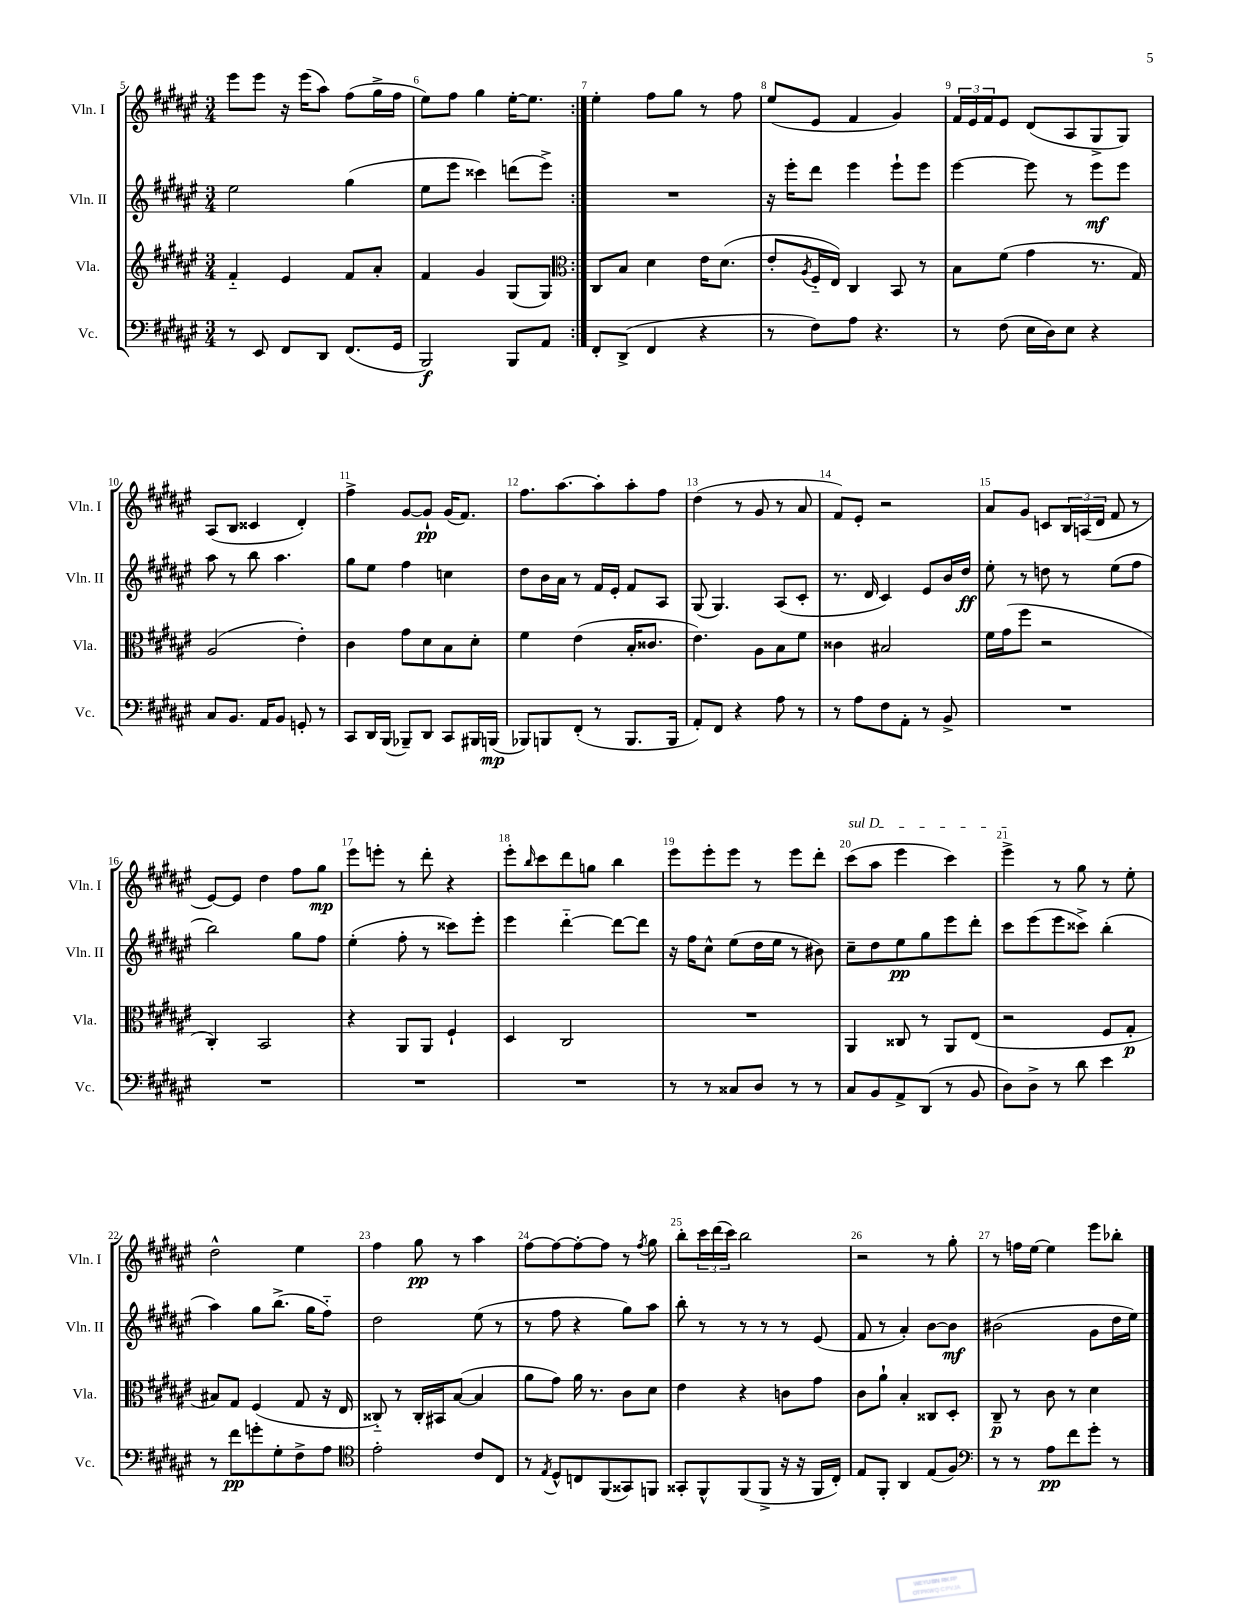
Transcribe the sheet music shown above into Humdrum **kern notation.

**kern	**dynam	**kern	**dynam	**kern	**dynam	**kern	**dynam
*part4	*part4	*part3	*part3	*part2	*part2	*part1	*part1
*staff4	*staff4	*staff3	*staff3	*staff2	*staff2	*staff1	*staff1
*I"Vc.	*	*I"Vla.	*	*I"Vln. II	*	*I"Vln. I	*
*I'Vc.	*	*I'Vla.	*	*I'Vln. II	*	*I'Vln. I	*
*clefF4	*	*clefG2	*	*clefG2	*	*clefG2	*
*k[f#c#g#d#a#e#]	*	*k[f#c#g#d#a#e#]	*	*k[f#c#g#d#a#e#]	*	*k[f#c#g#d#a#e#]	*
*M3/4	*	*M3/4	*	*M3/4	*	*M3/4	*
=5	=5	=5	=5	=5	=5	=5	=5
8r	.	4f#/	.	2ee#\	.	8eee#\L	.
8EE#/	.	.	.	.	.	8eee#\J	.
8FF#/L	.	4e#/	.	.	.	16r	.
.	.	.	.	.	.	(16eee#\KL	.
8DD#/J	.	.	.	.	.	8aa#\J)	.
(8.FF#/L	.	8f#/L	.	(4gg#\	.	(8ff#\L	.
.	.	8a#'/J	.	.	.	16gg#^\L	.
16GG#/Jk	.	.	.	.	.	16ff#\JJ	.
=6	=6	=6	=6	=6	=6	=6	=6
2BBB/)	f	4f#/	.	8ee#\L	.	8ee#\L)	.
.	.	.	.	8eee#\J	.	8ff#\J	.
.	.	4g#/	.	4ccc##X\)	.	4gg#\	.
8BBB/L	.	(8G#/L	.	(8dddn\L	.	[16ee#'\KL	.
.	.	.	.	.	.	8.ee#\J]	.
8AA#/J	.	8G#/J)	.	8eee#^\J)	.	.	.
=7:|!	=7:|!	=7:|!	=7:|!	=7:|!	=7:|!	=7:|!	=7:|!
*	*	*clefC3	*	*	*	*	*
8FF#'/L	.	8C#/L	.	2.r	.	4ee#'\	.
(8DD#^/J	.	8B/J	.	.	.	.	.
4FF#/	.	4d#\	.	.	.	8ff#\L	.
.	.	.	.	.	.	8gg#\J	.
4r	.	16e#\KL	.	.	.	8r	.
.	.	(8.d#\J	.	.	.	.	.
.	.	.	.	.	.	8ff#\	.
=8	=8	=8	=8	=8	=8	=8	=8
8r	.	8e#'/L	.	16r	.	(8ee#/L	.
.	.	.	.	16eee#'\KL	.	.	.
.	.	8qA#/	.	.	.	.	.
8F#\L)	.	16F#/L	.	8ddd#\J	.	8e#/J	.
.	.	16E#/JJ)	.	.	.	.	.
8A#\J	.	4C#/	.	4eee#\	.	4f#/	.
4.r	.	.	.	.	.	.	.
.	.	8BB/	.	8eee#`\L	.	4g#/)	.
.	.	8r	.	8eee#\J	.	.	.
=9	=9	=9	=9	=9	=9	=9	=9
8r	.	8B\L	.	[4eee#\	.	24f#/LL	.
.	.	.	.	.	.	24e#/	.
.	.	.	.	.	.	24f#/J	.
(8F#\	.	(8f#\J	.	.	.	8e#/J	.
16E#\LL	.	4g#\	.	8eee#\]	.	(8d#/L	.
16D#\J)	.	.	.	.	.	.	.
8E#\J	.	.	.	8r	.	8A#/	.
4r	.	8.r	.	8eee#\L	mf	8G#^/	.
.	.	.	.	8eee#\J	.	8G#/J)	.
.	.	16G#/)	.	.	.	.	.
!!LO:LB:g=z
=10	=10	=10	=10	=10	=10	=10	=10
8C#/L	.	(2A#/	.	8aa#\	.	(8A#/L	.
8.BB/J	.	.	.	8r	.	8B/J	.
.	.	.	.	8bb\	.	4c##X/	.
16AA#/KL	.	.	.	.	.	.	.
8BB/J	.	.	.	4.aa#\	.	.	.
8GGn'/	.	4e#'\)	.	.	.	4d#'/)	.
8r	.	.	.	.	.	.	.
=11	=11	=11	=11	=11	=11	=11	=11
8CC#/L	.	4c#\	.	8gg#\L	.	4ff#^\	.
16DD#/L	.	.	.	8ee#\J	.	.	.
(16BBB/JJ	.	.	.	.	.	.	.
8BBB-X~/L)	.	8g#\L	.	4ff#\	.	[8g#/L	.
8DD#/J	.	8d#\	.	.	.	8g#`/J]	pp
8CC#/L	.	8B\	.	4ccn\	.	(16g#/KL	.
.	.	.	.	.	.	8.f#/J)	.
16BBB#X/L	.	8d#'\J	.	.	.	.	.
(16BBBn/JJ	mp	.	.	.	.	.	.
=12	=12	=12	=12	=12	=12	=12	=12
8BBB-X/L)	.	4f#\	.	8dd#\L	.	8.ff#\L	.
8BBBn/	.	.	.	16b\L	.	.	.
.	.	.	.	16a#\JJ	.	[8.aa#\	.
(8FF#'/J	.	(4e#\	.	8r	.	.	.
8r	.	.	.	16f#/LL	.	8aa#'\]	.
.	.	.	.	16e#'/JJ	.	.	.
8.BBB/L	.	16B'/KL	.	8f#/L	.	8aa#'\	.
.	.	8.c##X/J	.	.	.	.	.
.	.	.	.	8A#/J	.	8ff#\J	.
16BBB/Jk	.	.	.	.	.	.	.
=13	=13	=13	=13	=13	=13	=13	=13
8AA#'/L)	.	4.e#\)	.	(8G#/	.	(4dd#\	.
8FF#/J	.	.	.	4.G#/)	.	.	.
4r	.	.	.	.	.	8r	.
.	.	8A#\L	.	.	.	8g#/	.
8A#\	.	8B\	.	(8A#/L	.	8r	.
8r	.	8f#\J	.	8c#'/J	.	8a#/	.
=14	=14	=14	=14	=14	=14	=14	=14
8r	.	4c##X\	.	8.r	.	8f#/L)	.
8A#\L	.	.	.	.	.	8e#'/J	.
.	.	.	.	16d#/	.	.	.
8F#\	.	2B#X/	.	4c#/)	.	2r	.
8AA#'\J	.	.	.	.	.	.	.
8r	.	.	.	8e#/L	.	.	.
8BB^/	.	.	.	16b/L	.	.	.
.	.	.	.	16dd#/JJ	ff	.	.
=15	=15	=15	=15	=15	=15	=15	=15
2.r	.	16f#\LL	.	8ee#'\	.	8a#/L	.
.	.	(16g#\J	.	.	.	.	.
.	.	8ff#\J	.	8r	.	8g#/J	.
.	.	2r	.	8ddn\	.	8cn/L	.
.	.	.	.	8r	.	24B/L	.
.	.	.	.	.	.	(24An/	.
.	.	.	.	.	.	24d#/JJ	.
.	.	.	.	(8ee#\L	.	8f#/	.
.	.	.	.	8ff#\J	.	8r	.
!!LO:LB:g=z
=16	=16	=16	=16	=16	=16	=16	=16
2.r	.	4C#'/)	.	2bb\)	.	[8e#/L)	.
.	.	.	.	.	.	8e#/J]	.
.	.	2BB/	.	.	.	4dd#\	.
.	.	.	.	8gg#\L	.	8ff#\L	.
.	.	.	.	8ff#\J	.	8gg#\J	mp
=17	=17	=17	=17	=17	=17	=17	=17
2.r	.	4r	.	(4ee#'\	.	8eee#\L	.
.	.	.	.	.	.	8eeen'\J	.
.	.	8AA#/L	.	8ff#'\	.	8r	.
.	.	8AA#/J	.	8r	.	8ddd#'\	.
.	.	4F#`/	.	8ccc##X\L)	.	4r	.
.	.	.	.	8eee#'\J	.	.	.
=18	=18	=18	=18	=18	=18	=18	=18
2.r	.	4D#/	.	4eee#\	.	8eee#'\L	.
.	.	.	.	.	.	16qqbb/	.
.	.	.	.	.	.	8ccc#\	.
.	.	2C#/	.	[4ddd#\	.	8ddd#\	.
.	.	.	.	.	.	8ggn\J	.
.	.	.	.	8ddd#\L_	.	4bb\	.
.	.	.	.	8ddd#\J]	.	.	.
=19	=19	=19	=19	=19	=19	=19	=19
8r	.	2.r	.	16r	.	8eee#\L	.
.	.	.	.	16ff#\KL	.	.	.
8r	.	.	.	8cc#^^\J	.	8eee#'\	.
8C##X/L	.	.	.	(8ee#\L	.	8eee#\J	.
8D#/J	.	.	.	16dd#\L	.	8r	.
.	.	.	.	16ee#\JJ	.	.	.
8r	.	.	.	8r	.	8eee#\L	.
8r	.	.	.	8b#X\)	.	8ddd#'\J	.
=20	=20	=20	=20	=20	=20	=20	=20
!	!	!	!	!	!	!LO:TX:a:i:t=sul D	!
8C#/L	.	4AA#/	.	8cc#~\L	.	(8ccc#\L	.
8BB/	.	.	.	8dd#\	.	8aa#\J	.
8AA#^/	.	8C##X/	.	8ee#\	pp	4eee#\	.
(8DD#/J	.	8r	.	8gg#\	.	.	.
8r	.	8AA#/L	.	8eee#\	.	4ccc#\)	.
8BB/	.	(8E#/J	.	8ddd#'\J	.	.	.
=21	=21	=21	=21	=21	=21	=21	=21
8D#\L)	.	2r	.	8ccc#\L	.	4eee#^\	.
8D#^\J	.	.	.	(8eee#\	.	.	.
8r	.	.	.	8eee#\	.	8r	.
8d#\	.	.	.	8ccc##X^\J)	.	8gg#\	.
4e#\	.	8F#/L	.	(4bb'\	.	8r	.
.	.	8G#'/J	p	.	.	8ee#'\	.
!!LO:LB:g=z
=22	=22	=22	=22	=22	=22	=22	=22
8r	.	8B#X/L)	.	4aa#\)	.	2dd#^^\	.
8f#\L	pp	8G#/J	.	.	.	.	.
8gn'\	.	(4F#/	.	8gg#\L	.	.	.
8G#'\	.	.	.	(8.bb^\J	.	.	.
8F#^\	.	8G#/	.	.	.	4ee#\	.
.	.	.	.	16gg#\KL	.	.	.
8A#\J	.	16r	.	8ff#\J)	.	.	.
.	.	16E#/	.	.	.	.	.
=23	=23	=23	=23	=23	=23	=23	=23
*clefC4	*	*	*	*	*	*	*
2e#'\	.	8C##X/)	.	2dd#\	.	4ff#\	.
.	.	8r	.	.	.	.	.
.	.	16C##'/LL	.	.	.	8gg#\	pp
.	.	16BB#X/J	.	.	.	.	.
.	.	([8B/J	.	.	.	8r	.
8c#/L	.	4B/]	.	(8ee#\	.	4aa#\	.
8C#/J	.	.	.	8r	.	.	.
=24	=24	=24	=24	=24	=24	=24	=24
8r	.	8a#\L	.	8r	.	[8ff#\L	.
8qE#/	.	.	.	.	.	.	.
8D#^^/L	.	8g#\J)	.	8ff#\	.	8ff#\_	.
8Cn/	.	16a#\	.	4r	.	8ff#'\_	.
.	.	8.r	.	.	.	.	.
(8FF#/	.	.	.	.	.	8ff#\J]	.
8GG##X/)	.	8c#\L	.	8gg#\L)	.	8r	.
.	.	.	.	.	.	8qff#/	.
8FFn/J	.	8d#\J	.	8aa#\J	.	8gg#\	.
=25	=25	=25	=25	=25	=25	=25	=25
8GG##X'/L	.	4e#\	.	8bb'\	.	8bb'\L	.
8FF#^^/	.	.	.	8r	.	24ccc#\L	.
.	.	.	.	.	.	(24ddd#\	.
.	.	.	.	.	.	24ccc#\JJ)	.
(8FF#/	.	4r	.	8r	.	2bb\	.
8FF#^/J	.	.	.	8r	.	.	.
16r	.	8cn\L	.	8r	.	.	.
16r	.	.	.	.	.	.	.
16FF#/LL	.	8g#\J	.	(8e#/	.	.	.
16C#'/JJ)	.	.	.	.	.	.	.
=26	=26	=26	=26	=26	=26	=26	=26
8E#/L	.	8c#\L	.	8f#/	.	2r	.
8FF#'/J	.	8a#`\J	.	8r	.	.	.
4AA#/	.	4B'/	.	4a#'/)	.	.	.
(8E#/L	.	8C##X/L	.	[8b\L	.	8r	.
8F#/J)	.	8D#'/J	.	8b\J]	mf	8gg#'\	.
=27	=27	=27	=27	=27	=27	=27	=27
*clefF4	*	*	*	*	*	*	*
8r	.	8C#~/	p	(2b#X\	.	8r	.
8r	.	8r	.	.	.	16ffn\LL	.
.	.	.	.	.	.	[16ee#\JJ	.
8A#\L	pp	8c#\	.	.	.	4ee#\]	.
8f#\	.	8r	.	.	.	.	.
8g#'\J	.	4d#\	.	8g#\L	.	8eee#\L	.
8r	.	.	.	16dd#\L	.	8bb-X'\J	.
.	.	.	.	16ee#\JJ)	.	.	.
==	==	==	==	==	==	==	==
*-	*-	*-	*-	*-	*-	*-	*-
